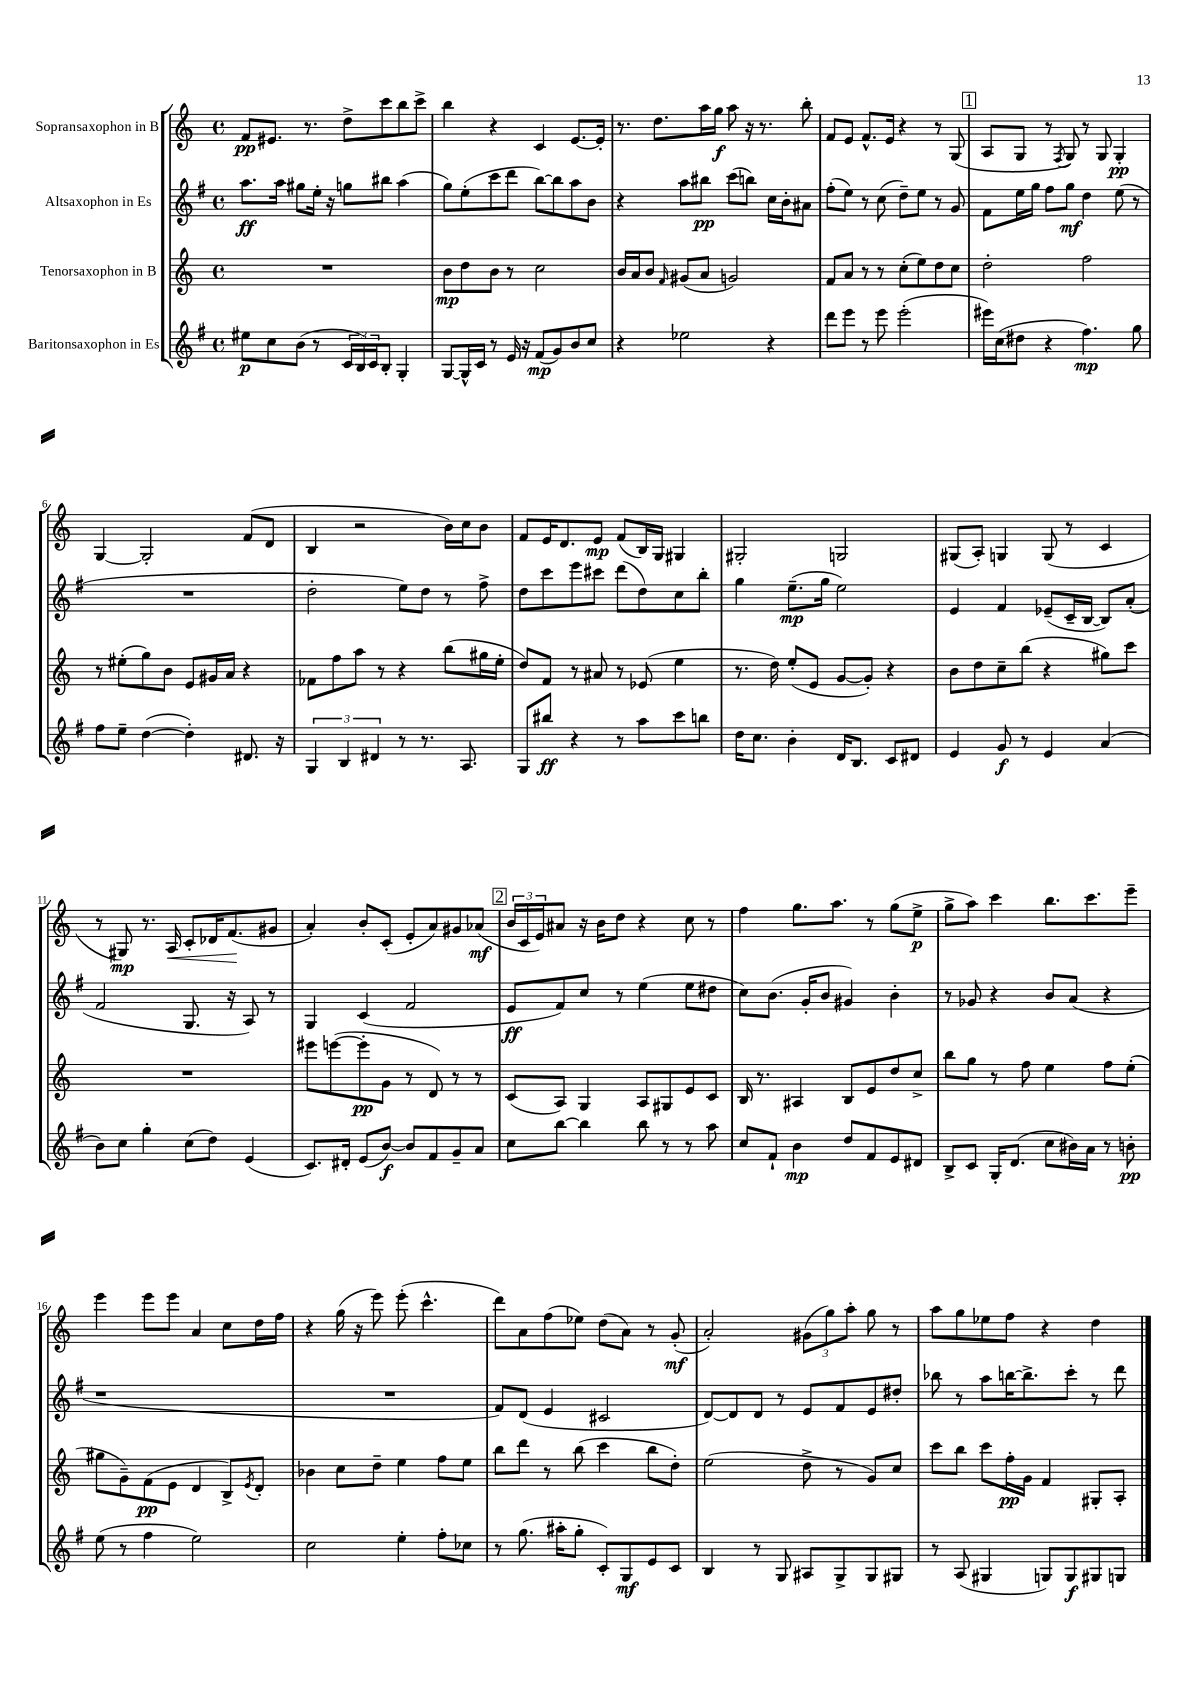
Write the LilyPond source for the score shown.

<<
\new StaffGroup <<
\new Staff = "s0" \with { instrumentName = "Sopransaxophon in B" } {
    \clef treble \key c \major \defaultTimeSignature \time 4/4
    f'8\pp eis'8. r8. d''8-> c'''8 b''8 c'''8-> |
    b''4 r4 c'4 e'8.~ e'16-. |
    r8. d''8. a''16 g''16\f a''8 r16 r8. b''8-. |
    f'8 e'8 f'8.-^ e'16 r4 r8 g8( |
    \mark \markup { \box "1" } a8 g8 r8 \acciaccatura { f8 } g8) r8 g8 g4-.\pp |
    g4~ g2-. f'8( d'8 |
    b4 r2 b'16) c''16 b'8 |
    f'8 e'16 d'8. e'8\mp f'8( b16) g16 gis4 |
    gis2-. g2 |
    gis8( a8-.) g4 g8( r8 c'4 |
    r8 gis8\mp) r8. a16\< c'8-. des'16 f'8.\!( gis'8 |
    a'4-.) b'8-. c'8-.( e'8-. a'8) gis'8 aes'8\mf( |
    \mark \markup { \box "2" } \tuplet 3/2 { b'16 c'16 e'16) } ais'8 r16 b'16 d''8 r4 c''8 r8 |
    f''4 g''8. a''8. r8 g''8( e''8->\p |
    g''8-> a''8) c'''4 b''8. c'''8. e'''8-- |
    e'''4 e'''8 e'''8 a'4 c''8 d''16 f''16 |
    r4 g''16( r16 e'''8) e'''8-.( c'''4.-^ |
    d'''8) a'8 f''8( ees''8) d''8( a'8) r8 g'8-.\mf( |
    a'2-.) \tuplet 3/2 { gis'8( g''8) a''8-. } g''8 r8 |
    a''8 g''8 ees''8 f''8 r4 d''4 \bar "|." |
}
\new Staff = "s1" \with { instrumentName = "Altsaxophon in Es" } {
    \clef treble \key g \major \defaultTimeSignature \time 4/4
    a''8.\ff a''16 gis''8 e''16-. r16 g''8 bis''8 a''4( |
    g''8) e''8-.( c'''8 d'''8 b''8~) b''8 a''8 b'8 |
    r4 a''8 bis''8\pp c'''8( b''8) c''16 b'16-. ais'8 |
    fis''8-.( e''8) r8 c''8( d''8--) e''8 r8 g'8 |
    \mark \markup { \box "1" } fis'8 e''16 g''16 fis''8 g''8\mf d''4 e''8( r8 |
    R1 |
    d''2-. e''8) d''8 r8 fis''8-> |
    d''8 c'''8 e'''8 cis'''8 d'''8( d''8) c''8 b''8-. |
    g''4 e''8.--\mp( g''16 e''2) |
    e'4 fis'4 ees'8--( c'16-- b16~ b8) a'8-.( |
    fis'2 g8. r16 a8) r8 |
    g4 c'4( fis'2 |
    \mark \markup { \box "2" } e'8\ff fis'8) c''8 r8 e''4( e''8 dis''8 |
    c''8) b'8.( g'16-. b'8 gis'4) b'4-. |
    r8 ges'8 r4 b'8 a'8( r4 |
    r1 |
    R1 |
    fis'8) d'8( e'4 cis'2 |
    d'8~) d'8 d'8 r8 e'8 fis'8 e'8 dis''8-. |
    bes''8 r8 a''8 b''16~ b''8.-> c'''8-. r8 d'''8 \bar "|." |
}
\new Staff = "s2" \with { instrumentName = "Tenorsaxophon in B" } {
    \clef treble \key c \major \defaultTimeSignature \time 4/4
    R1 |
    b'8\mp d''8 b'8 r8 c''2 |
    b'16 a'16 b'8 \grace { f'16 } gis'8( a'8 g'2) |
    f'8 a'8 r8 r8 c''8-.( e''8) d''8 c''8 |
    \mark \markup { \box "1" } d''2-. f''2 |
    r8 eis''8-.( g''8) b'8 e'8 gis'16 a'16 r4 |
    fes'8 f''8 a''8 r8 r4 b''8( gis''16 e''16-. |
    d''8) f'8 r8 ais'8 r8 ees'8( e''4 |
    r8. d''16) e''8-.( e'8 g'8~ g'8-.) r4 |
    b'8 d''8 c''8-- b''8( r4 gis''8) c'''8 |
    R1 |
    eis'''8 e'''8~( e'''8-.\pp g'8 r8 d'8) r8 r8 |
    \mark \markup { \box "2" } c'8( a8) g4 a8 gis8 e'8 c'8 |
    b16 r8. ais4 b8 e'8 d''8 c''8-> |
    b''8 g''8 r8 f''8 e''4 f''8 e''8-.( |
    gis''8 g'8--) f'8\pp( e'8 d'4 b8->) \acciaccatura { e'8 } d'8-. |
    bes'4 c''8 d''8-- e''4 f''8 e''8 |
    b''8 d'''8 r8 b''8( c'''4 b''8 d''8-.) |
    e''2( d''8-> r8 g'8) c''8 |
    c'''8 b''8 c'''8 f''16-.\pp g'16 f'4 gis8-. a8-. \bar "|." |
}
\new Staff = "s3" \with { instrumentName = "Baritonsaxophon in Es" } {
    \clef treble \key g \major \defaultTimeSignature \time 4/4
    eis''8\p c''8 b'8( r8 \tuplet 3/2 { c'16 b16) c'16 } b8-. g4-. |
    g8~ g16-^ c'16 r8 e'16 r16 fis'8\mp( g'8) b'8 c''8 |
    r4 ees''2 r4 |
    d'''8 e'''8 r8 e'''8 e'''2-.( |
    \mark \markup { \box "1" } eis'''16) c''16( dis''8 r4 fis''4.\mp) g''8 |
    fis''8 e''8-- d''4~( d''4-.) dis'8. r16 |
    \tuplet 3/2 { g4 b4 dis'4 } r8 r8. a8. |
    g8 bis''8\ff r4 r8 a''8 c'''8 b''8 |
    d''16 c''8. b'4-. d'16 b8. c'8 dis'8 |
    e'4 g'8\f r8 e'4 a'4( |
    b'8) c''8 g''4-. c''8( d''8) e'4( |
    c'8.) dis'16-. e'8( b'8~\f) b'8 fis'8 g'8-- a'8 |
    \mark \markup { \box "2" } c''8 b''8~ b''4 b''8 r8 r8 a''8 |
    c''8 fis'8-! b'4\mp d''8 fis'8 e'8 dis'8 |
    b8-> c'8 g16-. d'8.( c''8 bis'16) a'16 r8 b'8-.\pp |
    e''8( r8 fis''4 e''2) |
    c''2 e''4-. fis''8-. ces''8 |
    r8 g''8.( ais''16-. g''8-. c'8-.) g8\mf e'8 c'8 |
    b4 r8 g8 ais8 g8-> g8 gis8 |
    r8 a8( gis4 g8) g8\f gis8 g8 \bar "|." |
}
>>
>>
